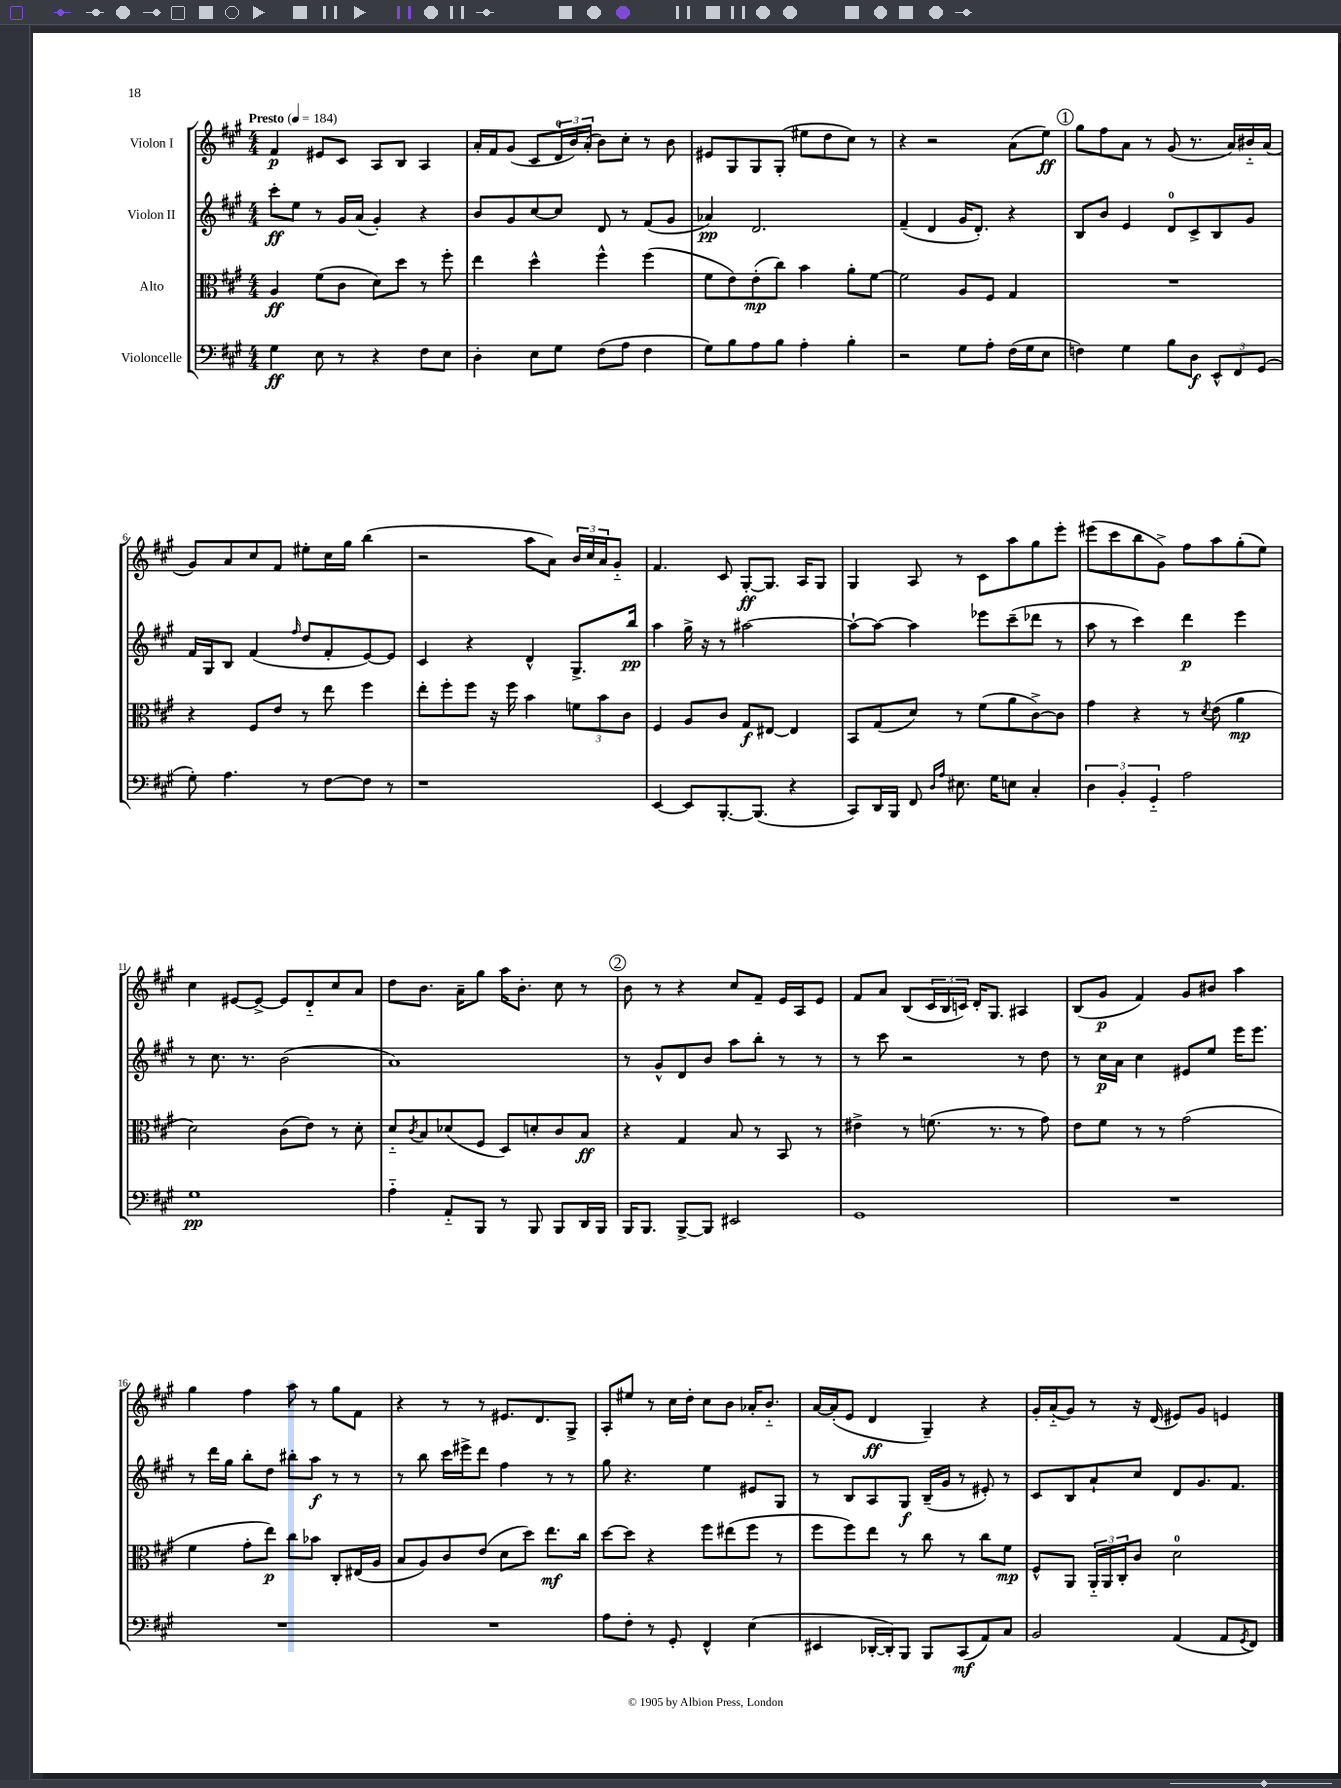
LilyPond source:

<<
\new StaffGroup <<
\new Staff = "s0" \with { instrumentName = "Violon I" } {
    \clef treble \key a \major \numericTimeSignature \time 4/4 \tempo "Presto" 4 = 184
    fis'4\p eis'8 cis'8 a8 b8 a4 |
    a'16-. fis'16 gis'8( cis'8 \tuplet 3/2 { d'16-0 b'16) a'16-.( } b'8) cis''8-. r8 b'8 |
    eis'8 gis8 gis8 gis8-.( eis''8 d''8 cis''8) r8 |
    r4 r2 a'8( e''8\ff) |
    \mark \markup { \circle "1" } gis''8 fis''8 a'8 r8 gis'8( r8. a'16) bis'16-_ a'16( |
    gis'8) a'8 cis''8 fis'8 eis''8-. cis''16 gis''16 b''4( |
    r2 a''8 a'8) \tuplet 3/2 { b'16 cis''16 a'16 } gis'8-_ |
    fis'4. cis'8 gis8~-.\ff gis8. a16 gis8 |
    gis4 a8 r8 cis'8 a''8 gis''8 e'''8-. |
    eis'''8( cis'''8 b''8 gis'8->) fis''8 a''8 gis''8-.( e''8) |
    cis''4 eis'8~ eis'8~-> eis'8 d'8-_ cis''8 a'8 |
    d''8 b'8. a'16-- gis''8 a''16 b'8.-. cis''8 r8 |
    \mark \markup { \circle "2" } b'8 r8 r4 cis''8 fis'8-- e'16 a16 e'8 |
    fis'8 a'8 b8( \tuplet 3/2 { cis'16 b16 c'16) } d'16-. gis8. ais4 |
    b8( gis'8\p fis'4) gis'8 bis'8 a''4 |
    gis''4 fis''4 a''8 r8 gis''8 fis'8 |
    r4 r8 r8 eis'8. d'8. gis8-> |
    a8-. eis''8 r8 cis''16 d''16-. cis''8 b'8 aes'16-. b'8.-_ |
    a'16~ a'16-.( e'8 d'4\ff gis4--) r4 |
    gis'16-. a'16-_( gis'8) r8 r16 d'16( eis'8) gis'8 e'4 \bar "|." |
}
\new Staff = "s1" \with { instrumentName = "Violon II" } {
    \clef treble \key a \major \numericTimeSignature \time 4/4
    cis'''8-.\ff e''8 r8 gis'16 a'16( gis'4-.) r4 |
    b'8 gis'8 cis''8~ cis''8 d'8 r8 fis'8( gis'8 |
    aes'4\pp) d'2. |
    fis'4--( d'4 gis'16 d'8.-.) r4 |
    \mark \markup { \circle "1" } b8 b'8 e'4 d'8-0 cis'8-> b8 gis'8 |
    fis'16 gis16 b8 fis'4( \grace { fis''16 } d''8 fis'8-. e'8~) e'8 |
    cis'4 r4 d'4-^ gis8.-> b''16\pp |
    a''4 gis''16-> r16 r8 ais''2~ |
    ais''8~-! ais''8~ ais''4 ees'''8 cis'''8--( des'''8 r8 |
    a''8 r8 cis'''4) d'''4\p e'''4 |
    r8 cis''8. r8. b'2( |
    a'1) |
    \mark \markup { \circle "2" } r8 gis'8-^ d'8 b'8 a''8 b''8-. r8 r8 |
    r8 cis'''8 r2 r8 d''8 |
    r8 cis''16\p a'16 cis''4 eis'8 e''8 e'''16 e'''8. |
    r8 d'''16 gis''16 b''8-. d''8 bis''8-. a''8\f r8 r8 |
    r8 b''8 cis'''16 eis'''16-> d'''8 fis''4 r8 r8 |
    gis''8 r4. e''4 eis'8 gis8 |
    r8 b8 a8 gis8\f b16--( gis'16 r8 eis'8-.) r8 |
    cis'8 b8 a'8-! cis''8 d'8 gis'8. fis'8. \bar "|." |
}
\new Staff = "s2" \with { instrumentName = "Alto" } {
    \clef alto \key a \major \numericTimeSignature \time 4/4
    a4\ff fis'8( cis'8 d'8) d''8 r8 fis''8-. |
    e''4 d''4-^ fis''4-^ fis''4( |
    fis'8 e'8) e'8-.\mp( cis''8) b'4 a'8-. fis'8~ |
    fis'2 a8 fis8 gis4 |
    \mark \markup { \circle "1" } R1 |
    r4 fis8 e'8 r8 e''8 fis''4 |
    e''8-. fis''8-. fis''8 r16 fis''16 b'4 \tuplet 3/2 { f'8 b'8 cis'8 } |
    fis4 a8 cis'8 gis8\f eis8~ eis4 |
    b,8 gis8( d'8) r8 fis'8( a'8 cis'8~->) cis'8 |
    gis'4 r4 r8 \acciaccatura { d'8 } e'8( a'4\mp |
    d'2) cis'8( e'8) r8 d'8-. |
    d'8-_ \acciaccatura { cis'8 } b8 des'8( fis8 d8) d'8-. cis'8 b8\ff |
    \mark \markup { \circle "2" } r4 gis4 b8 r8 b,8 r8 |
    eis'4-> r8 f'8.( r8. r8 gis'8) |
    e'8 fis'8 r8 r8 gis'2( |
    fis'4 gis'8-. e''8\p) cis''8 bes'8 cis8-. eis16( a16 |
    b8 a8) cis'8 e'8( d'8 d''8) e''8.\mf cis''16 |
    d''8~ d''8 r4 fis''8 eis''8( fis''8 r8 |
    fis''8 fis''8) e''8 r8 cis''8 r8 cis''8 fis'8\mp |
    fis8-^ a,8 \tuplet 3/2 { a,16-_ a,16 cis16-. } cis'8 d'2-0 \bar "|." |
}
\new Staff = "s3" \with { instrumentName = "Violoncelle" } {
    \clef bass \key a \major \numericTimeSignature \time 4/4
    gis4\ff e8 r8 r4 fis8 e8 |
    d4-. e8 gis8 fis8( a8 fis4 |
    gis8) b8 a8 b8 a4-. b4-. |
    r2 gis8 a8-. fis16( gis16 e8 |
    \mark \markup { \circle "1" } f4) gis4 b8 d8\f \tuplet 3/2 { e,8-^ fis,8 gis,8( } |
    gis8-.) a4. r8 fis8~ fis8 r8 |
    r1 |
    e,4~ e,8 b,,8.~-. b,,8.( r4 |
    cis,8) d,16 b,,16 fis,8 \grace { d16 a16 } eis8. gis16 e8 cis4-. |
    \tuplet 3/2 { d4 b,4-. gis,4-_ } a2 |
    gis1\pp |
    a4-_ a,8-_ b,,8 r8 b,,8 b,,8 d,16 b,,16 |
    \mark \markup { \circle "2" } b,,16 b,,8. b,,8~-> b,,8 eis,2 |
    gis,1 |
    R1 |
    R1 |
    R1 |
    a8 fis8-. r8 gis,8-. fis,4-^ e4( |
    eis,4 des,16~-. des,16-.) b,,8 b,,8 cis,8\mf( a,8) cis8 |
    b,2 a,4( a,8 \acciaccatura { gis,8 } fis,8) \bar "|." |
}
>>
>>
